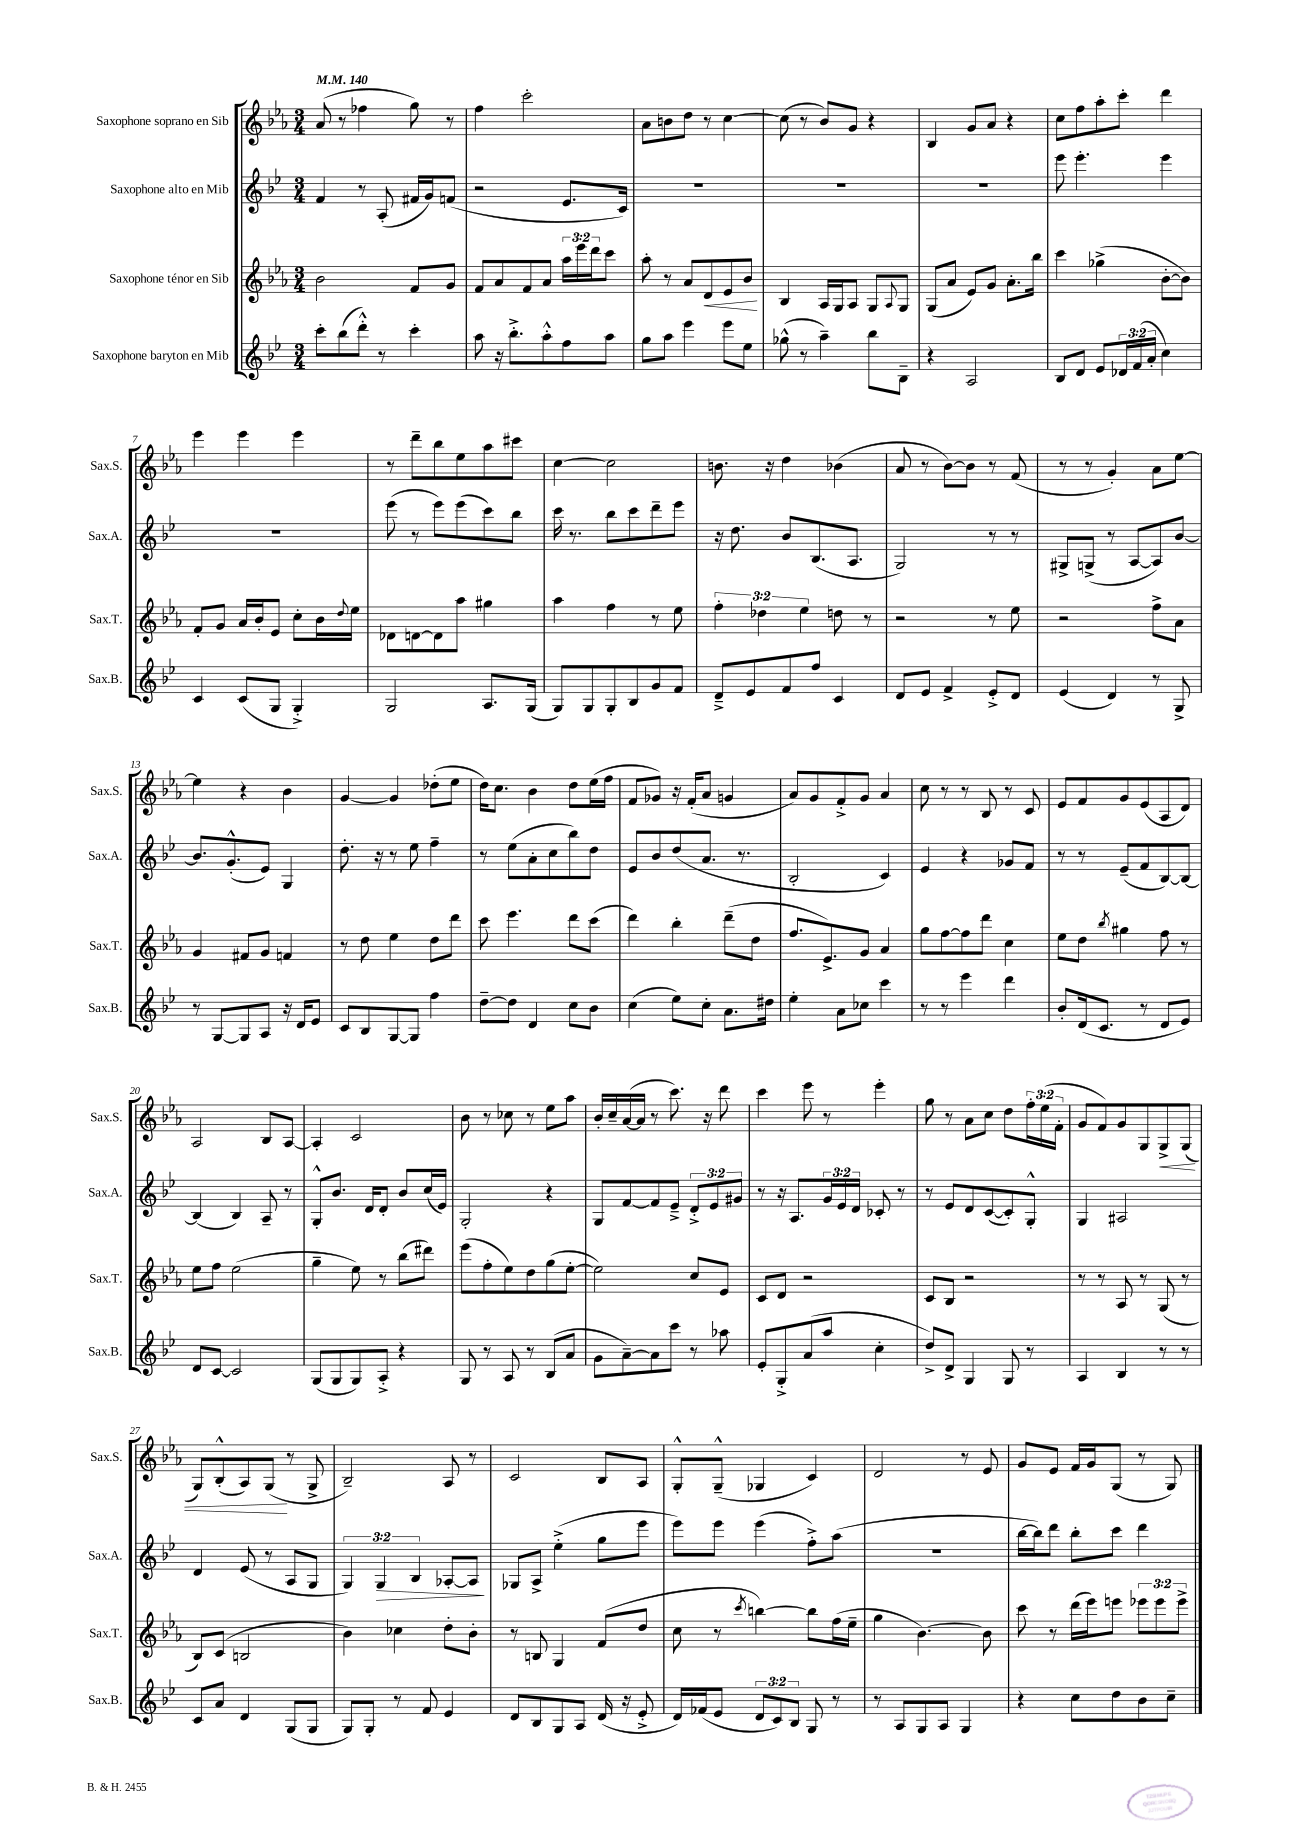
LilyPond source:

<<
\new StaffGroup <<
\new Staff = "s0" \with { instrumentName = "Saxophone soprano en Sib" shortInstrumentName = "Sax.S." } {
    \clef treble \key ees \major \numericTimeSignature \time 3/4 \override Staff.TupletNumber.text = #tuplet-number::calc-fraction-text \tempo 4 = 140
    aes'8( r8 fes''4 g''8) r8 |
    f''4 c'''2-. |
    aes'8 b'8 d''8 r8 c''4~ |
    c''8( r8 bes'8) g'8 r4 |
    bes4 g'8 aes'8 r4 |
    c''8 f''8 aes''8-. c'''8-. d'''4 |
    ees'''4 ees'''4 ees'''4 |
    r8 d'''8-- bes''8 ees''8 aes''8 cis'''8 |
    c''4~ c''2 |
    b'8. r16 d''4 bes'4( |
    aes'8 r8 bes'8~) bes'8 r8 f'8( |
    r8 r8 g'4-.) aes'8 ees''8~ |
    ees''4 r4 bes'4 |
    g'4~ g'4 des''8-.( ees''8 |
    d''16) c''8. bes'4 d''8 ees''16( f''16 |
    f'8 ges'8) r16 f'16-.( aes'8 g'4 |
    aes'8) g'8 f'8-.-> g'8 aes'4 |
    c''8 r8 r8 bes8 r8 c'8 |
    ees'8 f'8 g'8 ees'8( aes8 d'8) |
    aes2 bes8 aes8~ |
    aes4-. c'2 |
    bes'8 r8 ces''8 r8 ees''8 aes''8 |
    bes'16-. c''16-- aes'16~( aes'16 r8 c'''8.) r16 d'''8 |
    c'''4 ees'''8 r8 ees'''4-. |
    g''8 r8 aes'8 c''8 d''8 \tuplet 3/2 { f''16-. ees''16( f'16-. } |
    g'8 f'8) g'8 g8 g8->\< g8( |
    g8) bes8-.-^( aes8) g8\!( r8 g8-> |
    bes2--) aes8 r8 |
    c'2 bes8 aes8 |
    g8-.-^ g8---^( ges4 c'4) |
    d'2 r8 ees'8 |
    g'8 ees'8 f'16 g'16 g8( r8 g8) \bar "|." |
}
\new Staff = "s1" \with { instrumentName = "Saxophone alto en Mib" shortInstrumentName = "Sax.A." } {
    \clef treble \key bes \major \numericTimeSignature \time 3/4 \override Staff.TupletNumber.text = #tuplet-number::calc-fraction-text
    f'4 r8 a8-.( fis'16 g'16) f'8( |
    r2 ees'8. c'16) |
    R2. |
    R2. |
    R2. |
    ees'''8 ees'''4.-. ees'''4 |
    R2. |
    ees'''8( r8 ees'''8) ees'''8( c'''8) bes''8 |
    c'''16 r8. bes''8 c'''8 d'''8-- ees'''8 |
    r16 d''8. bes'8 bes8.( a8. |
    g2) r8 r8 |
    gis8-> g8->( r8 a8~ a8) bes'8~ |
    bes'8. g'8.-.-^( ees'8) g4 |
    d''8.-. r16 r8 ees''8 f''4-- |
    r8 ees''8( a'8-. c''8 bes''8) d''8 |
    ees'8 bes'8 d''8( a'8. r8. |
    bes2-. c'4) |
    ees'4 r4 ges'8 f'8 |
    r8 r8 ees'8--( f'8 bes8~) bes8~ |
    bes4( bes4) a8-- r8 |
    g8-.-^ bes'8. d'16 d'8-. bes'8 c''16( ees'16) |
    g2-. r4 |
    g8 f'8~ f'8 ees'8---> \tuplet 3/2 { d'8-.-> ees'8 gis'8 } |
    r8 r16 a8. \tuplet 3/2 { g'16 ees'16 d'16 } ces'8-. r8 |
    r8 ees'8 d'8 c'8~( c'8-.) g8-.-^ |
    g4 ais2 |
    d'4 ees'8( r8 a8 g8 |
    \tuplet 3/2 { g4) g4\> bes4 } aes8~-. aes8\! |
    ges8 a8-> ees''4-.->( g''8 ees'''8 |
    ees'''8) ees'''8 ees'''4( f''8-.->) a''8( |
    R2. |
    bes''16~ bes''16) d'''8 bes''8-. c'''8 d'''4 \bar "|." |
}
\new Staff = "s2" \with { instrumentName = "Saxophone ténor en Sib" shortInstrumentName = "Sax.T." } {
    \clef treble \key ees \major \numericTimeSignature \time 3/4 \override Staff.TupletNumber.text = #tuplet-number::calc-fraction-text
    bes'2 f'8 g'8 |
    f'8 aes'8 f'8 aes'8 \tuplet 3/2 { aes''16 ees'''16 d'''16 } c'''8 |
    aes''8-. r8 aes'8 d'8\< ees'8 bes'8\! |
    bes4 aes16 g16 aes8 g8 \appoggiatura { aes8 } g8 |
    g8( aes'8 ees'8) g'8 aes'8.-. bes''16 |
    c'''4 ges''4->( bes'8~-. bes'8) |
    f'8-. g'8 aes'16 bes'16-. ees'8 c''8-. bes'16 \appoggiatura { d''8 } ees''16 |
    des'8 d'8~ d'8 aes''8 gis''4 |
    aes''4 f''4 r8 ees''8 |
    \tuplet 3/2 { f''4-. des''4 ees''4 } d''8 r8 |
    r2 r8 ees''8 |
    r2 f''8-> aes'8 |
    g'4 fis'8 g'8 f'4 |
    r8 d''8 ees''4 d''8 d'''8 |
    c'''8 ees'''4. d'''8 c'''8( |
    d'''4) bes''4-. d'''8--( d''8 |
    f''8. ees'8.->) g'8 aes'4 |
    g''8 f''8~ f''8 d'''8 c''4 |
    ees''8 d''8 \acciaccatura { bes''8 } gis''4 f''8 r8 |
    ees''8 f''8 ees''2( |
    g''4-- ees''8) r8 bes''8( dis'''8) |
    ees'''8( f''8-. ees''8) d''8 g''8( ees''8~-. |
    ees''2) c''8 ees'8 |
    c'8 d'8 r2 |
    c'8 bes8 r2 |
    r8 r8 aes8 r8 g8( r8 |
    bes8) c'8( b2 |
    bes'4) ces''4 d''8-. bes'8-. |
    r8 b8 g4 f'8( d''8 |
    c''8 r8 \acciaccatura { c'''8 } b''4~) b''8 f''16( ees''16-- |
    g''4 bes'4.~) bes'8 |
    c'''8 r8 d'''16( ees'''16) e'''8 \tuplet 3/2 { ees'''8 ees'''8 ees'''8-> } \bar "|." |
}
\new Staff = "s3" \with { instrumentName = "Saxophone baryton en Mib" shortInstrumentName = "Sax.B." } {
    \clef treble \key bes \major \numericTimeSignature \time 3/4 \override Staff.TupletNumber.text = #tuplet-number::calc-fraction-text
    c'''8-. bes''8( d'''8-.-^) r8 c'''4-. |
    a''8 r16 bes''8.-.-> a''8-.-^ f''8 a''8 |
    g''8 a''8 ees'''4 ees'''8 ees''8 |
    ges''8-^( r8 a''4--) bes''8 bes8-- |
    r4 a2 |
    bes8 d'8 ees'8 \tuplet 3/2 { des'16 f'16( a'16-. } c''4) |
    c'4 c'8( g8 g4-.->) |
    g2 a8. g16( |
    g8) g8 g8-. bes8 g'8 f'8 |
    d'8---> ees'8 f'8 f''8 c'4 |
    d'8 ees'8 f'4-> ees'8-.-> d'8 |
    ees'4( d'4) r8 g8-> |
    r8 g8~ g8 a8 r16 d'16 ees'8 |
    c'8 bes8 g8~ g8 f''4 |
    d''8~-- d''8 d'4 c''8 bes'8 |
    c''4( ees''8) c''8-. a'8. dis''16 |
    ees''4-. a'8 ces''8 c'''4 |
    r8 r8 ees'''4 d'''4 |
    bes'8-. d'16( c'8. r8 d'8 ees'8) |
    d'8 c'8~ c'2 |
    g8( g8 g8) a8-.-> r4 |
    g8 r8 a8 r8 bes8( a'8 |
    g'8 a'8~--) a'8 c'''8 r8 aes''8 |
    ees'8-. g8-.-> a'8( a''8 c''4-. |
    d''8->) d'8-> g4 g8 r8 |
    a4 bes4 r8 r8 |
    c'8 a'8 d'4 g8( g8 |
    g8) g8-. r8 f'8 ees'4 |
    d'8 bes8 g8 a8 d'16( r16 ees'8-.-> |
    d'16) fes'16( ees'8 \tuplet 3/2 { d'8 c'8) bes8 } g8 r8 |
    r8 a8 g8 a8 g4 |
    r4 c''8 d''8 bes'8 c''8-- \bar "|." |
}
>>
>>
